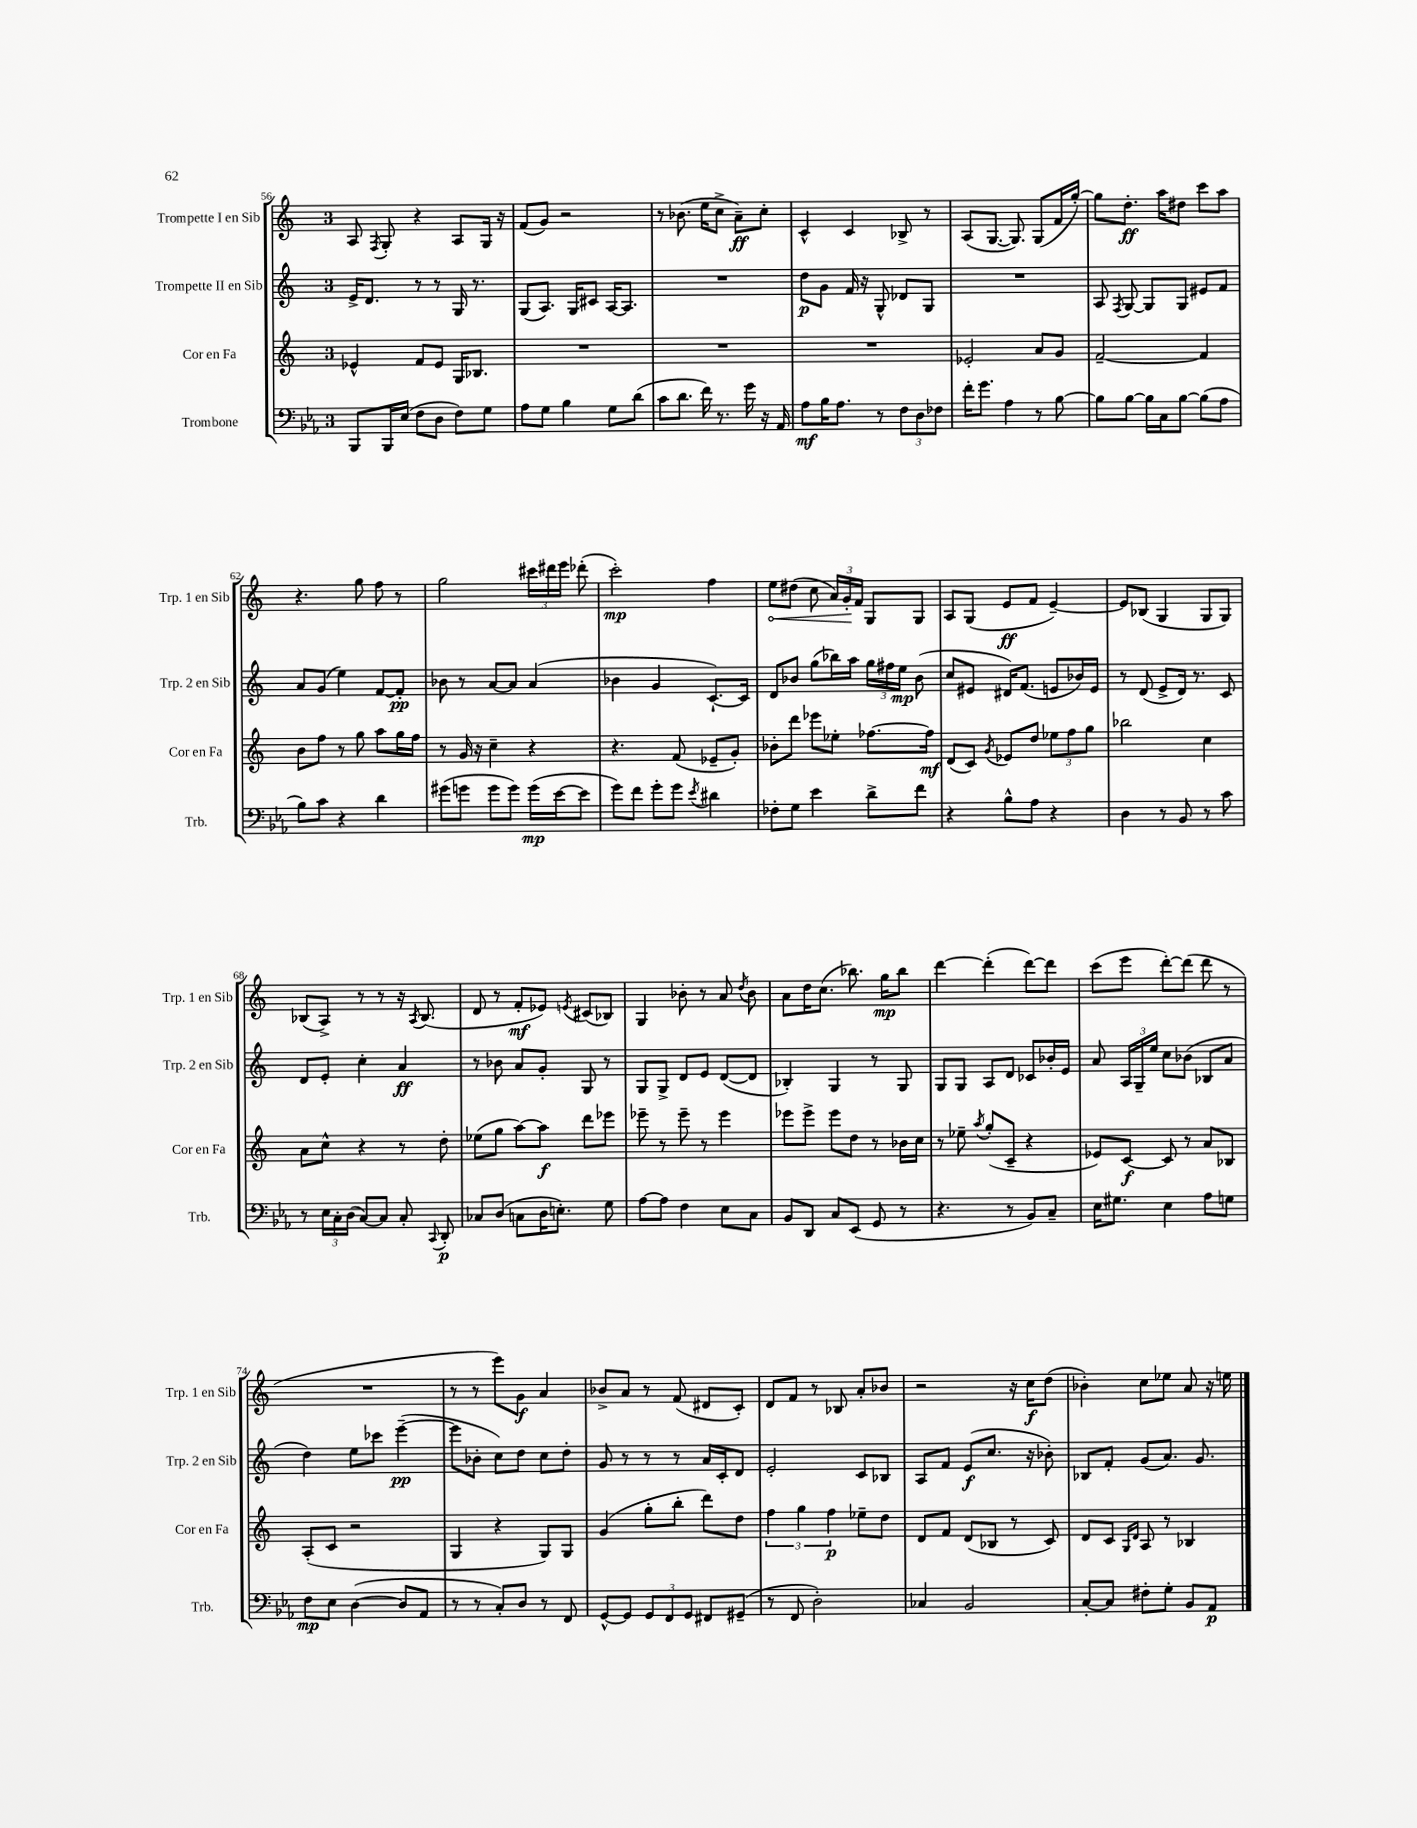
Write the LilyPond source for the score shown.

<<
\new StaffGroup <<
\new Staff = "s0" \with { instrumentName = "Trompette I en Sib" shortInstrumentName = "Trp. 1 en Sib" } {
    \clef treble \key c \major \once \override Staff.TimeSignature.style = #'single-digit \time 3/4
    \autoBeamOff a8 \acciaccatura { f8 } g8-. r4 a8[ g16] r16 |
    f'8[( g'8]) r2 |
    r8 bes'8.( e''16[ c''8]-> a'8[--\ff) c''8]-. |
    c'4-^ c'4 bes8-> r8 |
    a8[( g8.]~ g8.) g8[( f'16 g''16]~-.) |
    g''8[ d''8.]-.\ff a''16[ dis''8] c'''8[ a''8] |
    r4. g''8 f''8 r8 |
    g''2 \tuplet 3/2 { cis'''16[ dis'''16 e'''16] } des'''8-.( |
    c'''2-.\mp) f''4 |
    \once \override Hairpin.circled-tip = ##t e''8[\< dis''8]( c''8 \tuplet 3/2 { a'16[) g'16-.\! f'16] } g8[ g8] |
    a8[ g8]( e'8[\ff f'8] e'4~--) |
    e'8[ bes8]( g4 g8[ g8]) |
    bes8[( a8]->) r8 r8 r16 \acciaccatura { a8 } bes8.( |
    d'8 r8 f'8[-.\mf ees'8]) \acciaccatura { e'8 } cis'8[( bes8]) |
    g4 bes'8-. r8 a'8 \acciaccatura { d''8 } bes'8 |
    a'8[ d''16 c''8.]( bes''8.) g''16[\mp bes''8] |
    d'''4~ d'''4-.( d'''8[~) d'''8] |
    c'''8[( e'''8] d'''8[~-.) d'''8]( d'''8 r8 |
    R2. |
    r8 r8 e'''8[) g'8]\f a'4 |
    bes'8[-> a'8] r8 f'8( dis'8[ c'8]-.) |
    d'8[ f'8] r8 bes8 a'8[-. bes'8] |
    r2 r16 c''16[\f d''8]( |
    bes'4-.) c''8[ ees''8] a'8 r16 e''16 \bar "|." |
}
\new Staff = "s1" \with { instrumentName = "Trompette II en Sib" shortInstrumentName = "Trp. 2 en Sib" } {
    \clef treble \key c \major \once \override Staff.TimeSignature.style = #'single-digit \time 3/4
    \autoBeamOff e'16[-> d'8.] r8 r8 g16 r8. |
    g8[( a8.]) g16[ cis'8] a16[~ a8.] |
    R2. |
    d''8[\p g'8] f'16 r16 g8-^ des'8[ g8] |
    R2. |
    a8 \acciaccatura { f8 } g8~ g8[ g8] eis'8[ f'8] |
    a'8[ g'8]( e''4) f'8[~ f'8]-.\pp |
    bes'8 r8 a'8[~ a'8] a'4( |
    bes'4 g'4 c'8.[~-!) c'16] |
    d'8[ bes'8] g''8[( bes''16) a''16] \tuplet 3/2 { g''16[ fis''16 e''16]\mp } bes'8( |
    c''8[ eis'8] dis'16[) f'8.]( e'8[ bes'16) e'16] |
    r8 d'8( e'8[-> d'16]) r8. c'8 |
    d'8[ e'8]-. c''4-. a'4\ff |
    r8 bes'8 a'8[ g'8]-. g8 r8 |
    g8[ g8]-> d'8[ e'8] d'8[~( d'8] |
    bes4-.) g4 r8 g8 |
    g8[ g8] a8[ d'8] ces'8[ bes'16-. e'16] |
    a'8 \tuplet 3/2 { a16[ g16-- e''16] } c''8[ bes'8]( bes8[ a'8] |
    d''4) e''8[ ces'''8] e'''4~--\pp( |
    e'''8[ bes'8]-. c''8[) d''8] c''8[ d''8]-. |
    g'8 r8 r8 r8 a'16[ c'16-. d'8] |
    e'2-. c'8[ bes8] |
    a8[ f'8] e'8[\f( c''8.] r16 bes'8-.) |
    bes8[ f'8]-. g'8[( a'8.]) g'8. \bar "|." |
}
\new Staff = "s2" \with { instrumentName = "Cor en Fa" shortInstrumentName = "Cor en Fa" } {
    \clef treble \key c \major \once \override Staff.TimeSignature.style = #'single-digit \time 3/4
    \autoBeamOff ees'4-^ f'8[ ees'8] g16[ bes8.] |
    R2. |
    R2. |
    R2. |
    ees'2-. a'8[ g'8] |
    f'2~-- f'4 |
    b'8[ f''8] r8 g''8 a''8[ g''16 f''16] |
    r8 g'16 r16 c''4-- r4 |
    r4. f'8( ees'8[-- g'8]-.) |
    bes'8[-. d'''8] ees'''8[ ees''8]-. fes''8.[~ fes''16]\mf |
    d'8[( c'8]) \acciaccatura { g'8 } ees'8[ d''8] \tuplet 3/2 { ees''8[ f''8 g''8] } |
    bes''2 c''4 |
    a'8[ c''8]-^ r4 r8 d''8-. |
    ees''8[( g''8] a''8[~) a''8]\f d'''8[ ees'''8] |
    ees'''8-- r8 ees'''8-- r8 ees'''4 |
    ees'''8[ ees'''8]-> ees'''8[ d''8] r8 bes'16[ c''16] |
    r8 ees''8-- \acciaccatura { a''8 } g''8[-.( c'8]-- r4 |
    ees'8[) c'8]~\f c'8 r8 a'8[ bes8] |
    a8[-.( c'8] r2 |
    g4 r4 g8[) g8] |
    g'4( g''8[-. b''8]-. d'''8[) d''8] |
    \tuplet 3/2 { f''4 g''4 f''4\p } ees''8[-- d''8] |
    d'8[ f'8] d'8[( bes8] r8 c'8) |
    d'8[ c'8] \grace { g16[ d'16] } a8 r8 bes4 \bar "|." |
}
\new Staff = "s3" \with { instrumentName = "Trombone" shortInstrumentName = "Trb." } {
    \clef bass \key ees \major \once \override Staff.TimeSignature.style = #'single-digit \time 3/4
    \autoBeamOff bes,,8[ bes,,16 ees16]( f8[ d8] f8[) g8] |
    aes8[ g8] bes4 g8[ d'8]( |
    c'8[ d'8.] f'16) r8. g'16 r16 aes,16 |
    aes8[\mf bes16 aes8.] r8 \tuplet 3/2 { f8[ d8 fes8] } |
    f'16[-. g'8.] aes4 r8 bes8~ |
    bes8[ bes8]~ bes16[ c16 bes8]~ bes8[( aes8] |
    bes8[) c'8] r4 d'4 |
    gis'8[( g'8] g'8[ g'8]) g'16[\mp( ees'16~ ees'8] |
    g'8[) f'8] g'8[-. g'8] \acciaccatura { ees'8 } dis'4 |
    fes8[-. g8] ees'4 d'8[-> f'8] |
    r4 bes8[-^ aes8] r4 |
    d4 r8 bes,8 r8 c'8 |
    r8 \tuplet 3/2 { ees16[ c16-. d16]( } c8[~) c8] c8-. \appoggiatura { c,8 } d,8-.\p |
    ces8[ d8]( c8[ d16 e8.]-.) g8 |
    aes8[~ aes8] f4 ees8[ c8] |
    bes,8[ d,8] c8[ ees,8]( g,8 r8 |
    r4. r8 bes,8[) c8]-- |
    ees16[ gis8.] ees4 aes8[ g8] |
    f8[\mp ees8] d4~( d8[ aes,8] |
    r8 r8 c8[-.) d8] r8 f,8 |
    g,8[~-^ g,8] \tuplet 3/2 { g,8[ f,8 g,8] } fis,8[ gis,8]--( |
    r8 f,8 d2-.) |
    ces4 bes,2 |
    c8[~-. c8] fis8[-. g8]-. bes,8[ aes,8]\p \bar "|." |
}
>>
>>
\layout { \context { \Score currentBarNumber = #56 } }
